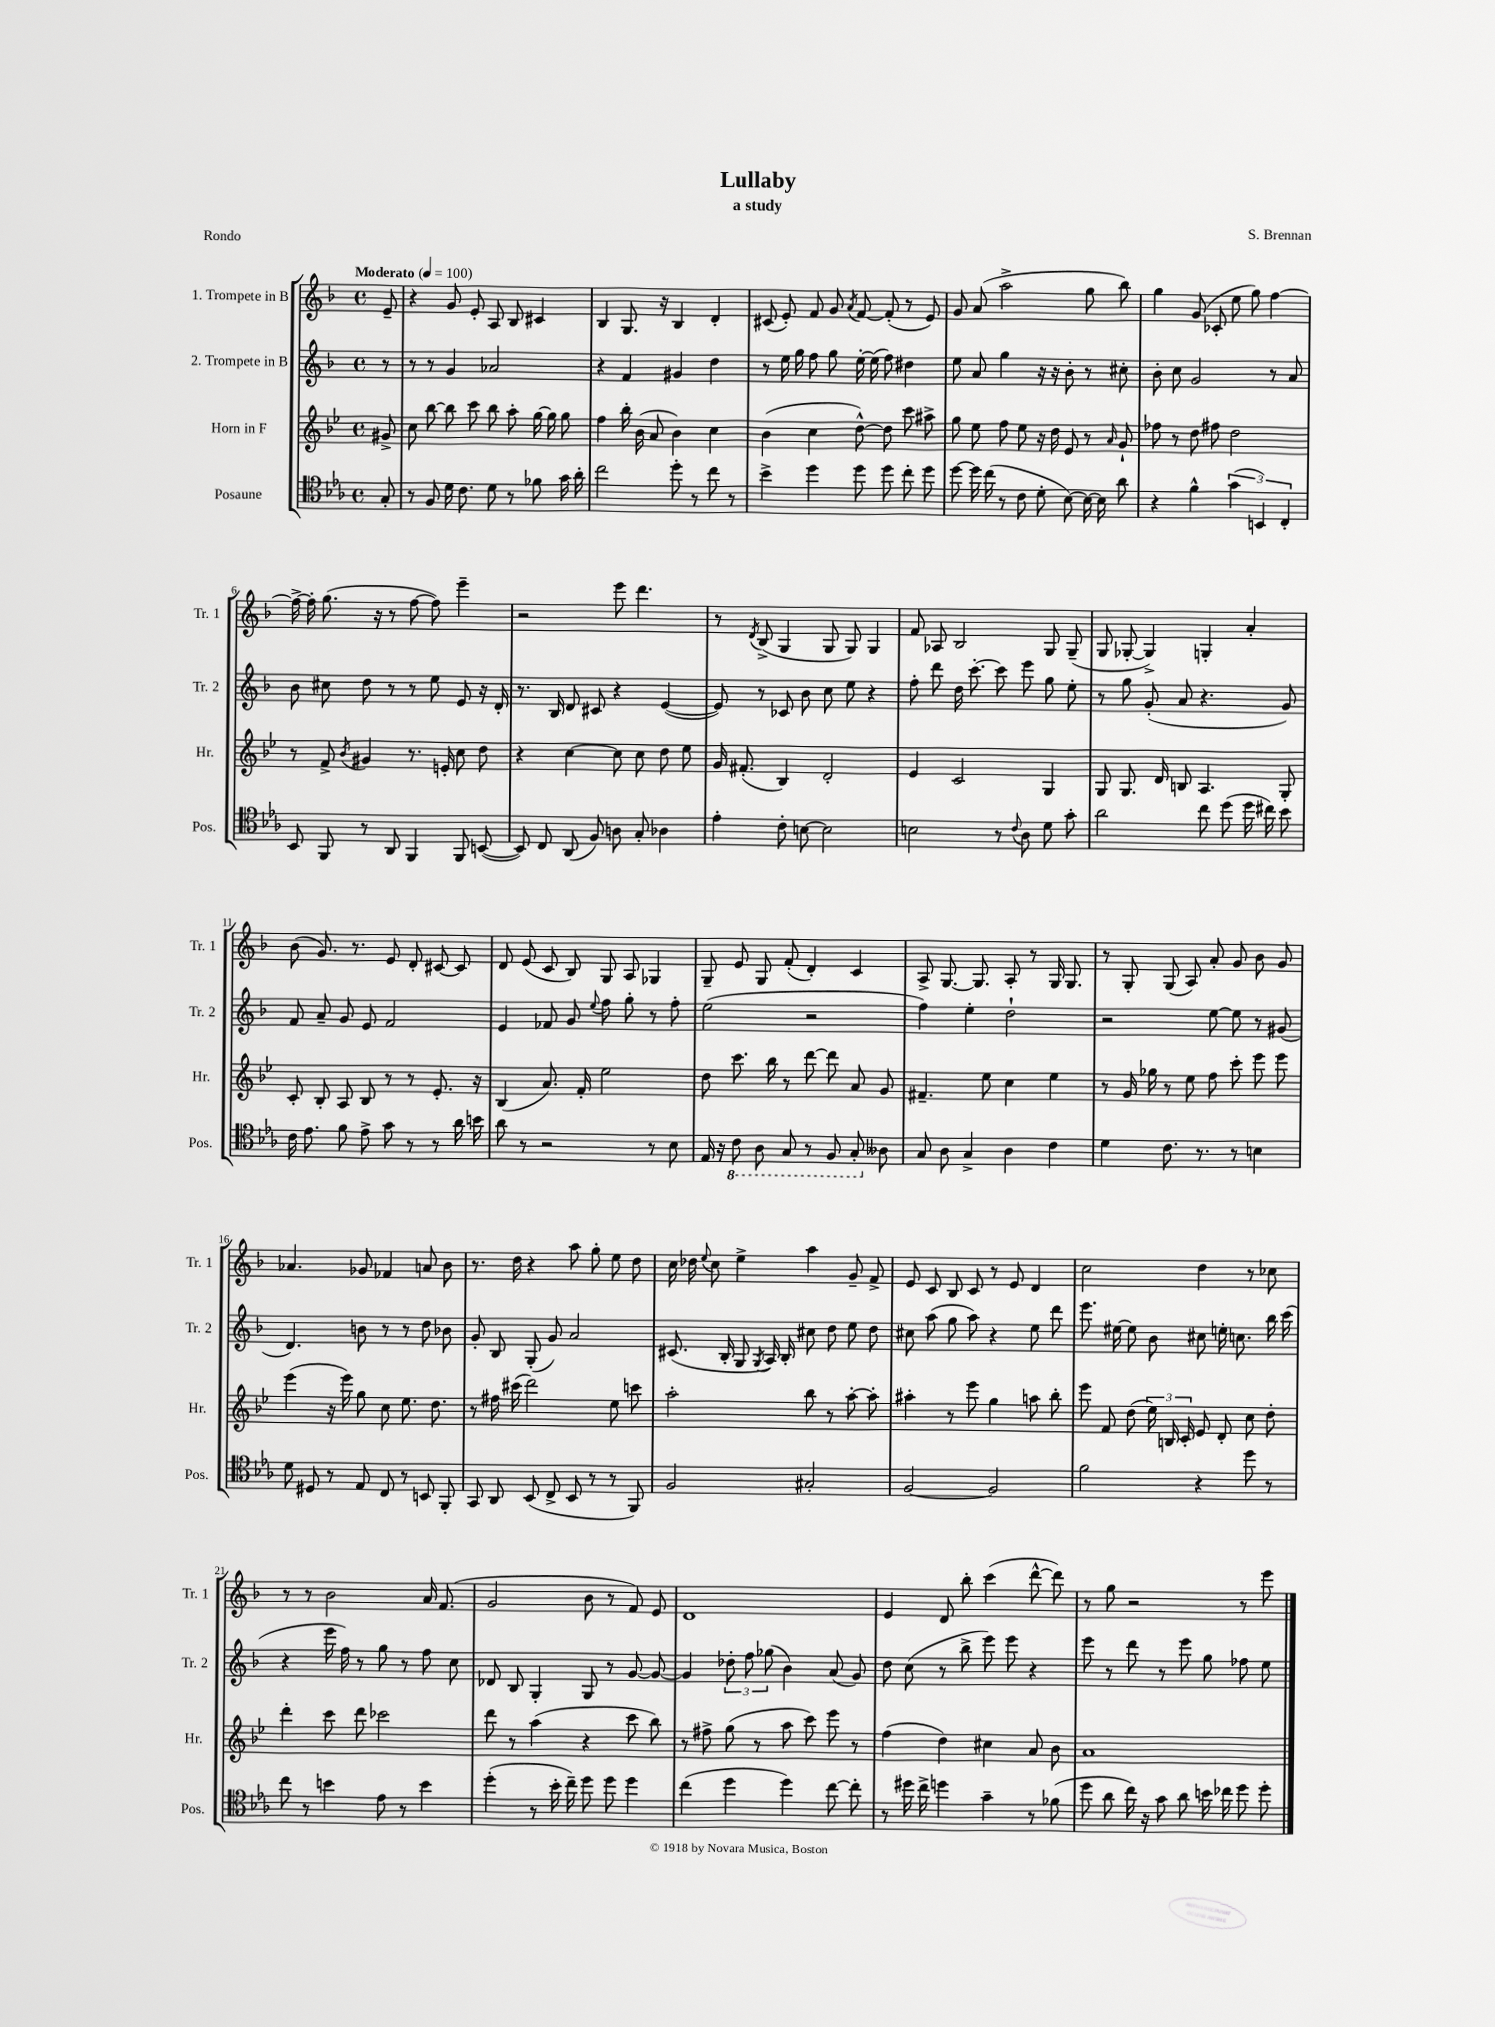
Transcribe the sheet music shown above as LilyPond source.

\header { title = "Lullaby" composer = "S. Brennan" subtitle = "a study" piece = "Rondo" }
<<
\new StaffGroup <<
\new Staff = "s0" \with { instrumentName = "1. Trompete in B" shortInstrumentName = "Tr. 1" } {
    \clef treble \key f \major \defaultTimeSignature \time 4/4 \partial 8 \tempo "Moderato" 4 = 100
    \autoBeamOff e'8-- |
    r4 g'8 e'8-. a8 bes8 cis'4 |
    bes4 g8. r16 bes4 d'4-. |
    cis'8( e'8-.) f'8 g'8 \acciaccatura { a'8 } f'8~ f'8-.( r8 e'8) |
    g'8 a'8( a''2-> g''8 bes''8) |
    g''4 g'8( ces'8-. e''8 g''8) f''4~ |
    f''16~-> f''16-. g''8.( r16 r8 f''8~ f''8) e'''4-- |
    r2 e'''8 d'''4. |
    r8 \acciaccatura { d'8 } bes8->( g4 g8 g8) g4 |
    f'8 aes8 bes2 g8 g8--( |
    g8 ges8~-. ges4->) g4-. a'4-. |
    bes'8( g'8.) r8. e'8 d'8-. cis'8~ cis'8 |
    d'8 e'8( c'8 bes8) g8 a8 ges4 |
    g8-- e'8 g8 f'8-.( d'4-.) c'4 |
    a8-> g8.~ g8. a8-. r8 g16 g8. |
    r8 g8-. g8( a8) a'8-. g'8 bes'8 g'8 |
    aes'4. ges'8 fes'4 a'8 bes'8 |
    r8. d''16 r4 a''8 g''8-. e''8 d''8 |
    c''16 des''16 \appoggiatura { e''8 } c''8 e''4-> a''4 g'8-- f'8-> |
    e'8 c'8 bes8 c'8 r8 e'8 d'4 |
    c''2 d''4 r8 ces''8 |
    r8 r8 bes'2 a'16 f'8.( |
    g'2 bes'8 r8 f'8) e'8 |
    d'1 |
    e'4 d'8 bes''8-. c'''4( d'''8~-^ d'''8) |
    r8 g''8 r2 r8 e'''8 \bar "|." |
}
\new Staff = "s1" \with { instrumentName = "2. Trompete in B" shortInstrumentName = "Tr. 2" } {
    \clef treble \key f \major \defaultTimeSignature \time 4/4 \partial 8
    \autoBeamOff r8 |
    r8 r8 g'4 aes'2 |
    r4 f'4 gis'4 d''4 |
    r8 e''16 g''16 f''8 g''8 e''16~-. e''16( f''8) dis''4 |
    e''8 a'8 g''4 r16 r16 bes'8-. r8 cis''8-. |
    bes'8-. c''8 g'2 r8 a'8 |
    bes'8 cis''8 d''8 r8 r8 e''8 e'8 r16 d'16-. |
    r8. bes16 d'8 cis'8 r4 e'4~( |
    e'8) r8 ces'8 bes'8 c''8 e''8 r4 |
    f''8-. d'''8 d''16 c'''8.~-. c'''8 e'''8 g''8 e''8-. |
    r8 g''8 g'8-.( a'8 r4. g'8) |
    f'8 a'8-- g'8 e'8 f'2 |
    e'4 fes'8 g'8 \appoggiatura { e''8 } f''8 g''8-. r8 f''8-. |
    e''2( r2 |
    f''4) e''4-. d''2-! |
    r2 e''8~ e''8 r8 gis'8( |
    d'4.) b'8 r8 r8 d''8 bes'8 |
    g'8-. bes8 g8-.( g'8) a'2 |
    cis'8.( bes16-. g8 \acciaccatura { g8 } a16) bes16-. cis''8 d''8 e''8 d''8 |
    cis''8 a''8( g''8 a''8) r4 e''8 d'''8 |
    e'''8. eis''16~ eis''8 bes'8 cis''8 e''16-. c''8. bes''16 c'''16( |
    r4 e'''16 f''16) r8 g''8 r8 f''8 c''8 |
    des'8 bes8 g4-. g8 r8 g'8~ g'8~ |
    g'4 \tuplet 3/2 { des''8-. f''8 ges''8( } bes'4) a'8( g'8) |
    d''8 c''8( r8 bes''8-> e'''8) e'''8 r4 |
    e'''8 r8 d'''8 r8 e'''8 g''8 fes''8 e''8 \bar "|." |
}
\new Staff = "s2" \with { instrumentName = "Horn in F" shortInstrumentName = "Hr." } {
    \clef treble \key bes \major \defaultTimeSignature \time 4/4 \partial 8
    \autoBeamOff gis'8-> |
    c''8 bes''8~ bes''8 c'''8 bes''8 a''8-. g''16~ g''16 g''8 |
    f''4 bes''16-. bes'16( a'8 bes'4) c''4 |
    bes'4( c''4 d''8~-^) d''8 c'''8 ais''8-> |
    g''8 ees''8 f''8 ees''8 r16 d''16 ees'8 r8 \grace { a'16 } g'8-! |
    fes''8 r8 d''8 fis''8 d''2 |
    r8 f'8-> \acciaccatura { bes'8 } gis'4 r8. e'16-. c''8 d''8 |
    r4 c''4~ c''8 c''8 d''8 ees''8 |
    g'16 fis'8.-.( bes4) d'2-. |
    ees'4 c'2 g4 |
    g8 g8. d'16 b8 a4. g8-. |
    c'8-. bes8-. a8 bes8 r8 r8 ees'8.-. r16 |
    bes4( a'8.) f'16-. ees''2 |
    d''8 c'''8. bes''16 r8 d'''8~ d'''8 a'8 g'8 |
    fis'4.-- ees''8 c''4 ees''4 |
    r8 g'16 ges''16 r8 ees''8 f''8 c'''8-. ees'''8 ees'''8 |
    ees'''4( r16 ees'''16) g''8 c''8 ees''8. d''8. |
    r8 fis''16 cis'''16( d'''2) ees''8 c'''8 |
    a''2-. bes''8 r8 a''8~-. a''8-. |
    ais''4-. r8 ees'''8 g''4 a''8 bes''8-. |
    ees'''8 f'8 d''8( \tuplet 3/2 { ees''16) b16 c'16-. } ees'8 d'8-. c''8 d''8-. |
    d'''4-. c'''8 d'''8 ces'''2 |
    d'''8 r8 a''4( r4 c'''8 bes''8) |
    r8 fis''8-> g''8( r8 a''8 c'''8) ees'''8 r8 |
    f''4( d''4) cis''4 a'8 bes'8 |
    a'1 \bar "|." |
}
\new Staff = "s3" \with { instrumentName = "Posaune" shortInstrumentName = "Pos." } {
    \clef tenor \key ees \major \defaultTimeSignature \time 4/4 \partial 8
    \autoBeamOff g8-. |
    r8 f8 d'16 c'8. d'8 r8 fes'8 g'16 aes'16-. |
    c''2 d''8-. r8 c''8 r8 |
    bes'4-> d''4 d''8 d''8 c''8-. d''8 |
    d''8~ d''16 c''16( r8 c'8 d'8-. bes8~) bes16~ bes16 aes'8 |
    r4 f'4-^ \tuplet 3/2 { g'4( b,4) c4-. } |
    bes,8 f,8 r8 aes,8 f,4 f,8 b,8~( |
    b,8) c8 aes,8( f8) a8 g8-. aes4 |
    ees'4-. c'8-. b8~ b2 |
    b2 r8 \appoggiatura { c'8 } aes8 d'8 g'8-. |
    aes'2 c''8 d''8( d''16 cis''16) bes'8 |
    c'16 ees'8. f'8 ees'8-> g'8 r8 r8 aes'16 b'16 |
    aes'8 r8 r2 r8 bes8 |
    ees16 r16 \ottava #-1 c8 aes,8 g,8 r8 f,8 g,8-. \ottava #0 aeses8 |
    g8 aes8 g4-> aes4 c'4 |
    d'4 c'8. r8. r8 b4 |
    d'8 dis8 r8 ees8 c8 r8 b,8 f,8-. |
    g,8 aes,8 bes,8( c8-> bes,8 r8 r8 f,8) |
    f2 gis2-. |
    f2~ f2 |
    f'2 r4 d''8 r8 |
    c''8 r8 b'4 ees'8 r8 b'4 |
    d''4-.( r8 bes'16-. c''16--) d''8 d''8 d''4 |
    c''4( d''4 d''4) c''8~ c''8-. |
    r8 dis''16 c''16-> d''4 g'4-- r8 fes'8( |
    d''8 aes'8 c''16) r16 g'8 aes'8 b'16 ces''16 d''8 d''8-. \bar "|." |
}
>>
>>
